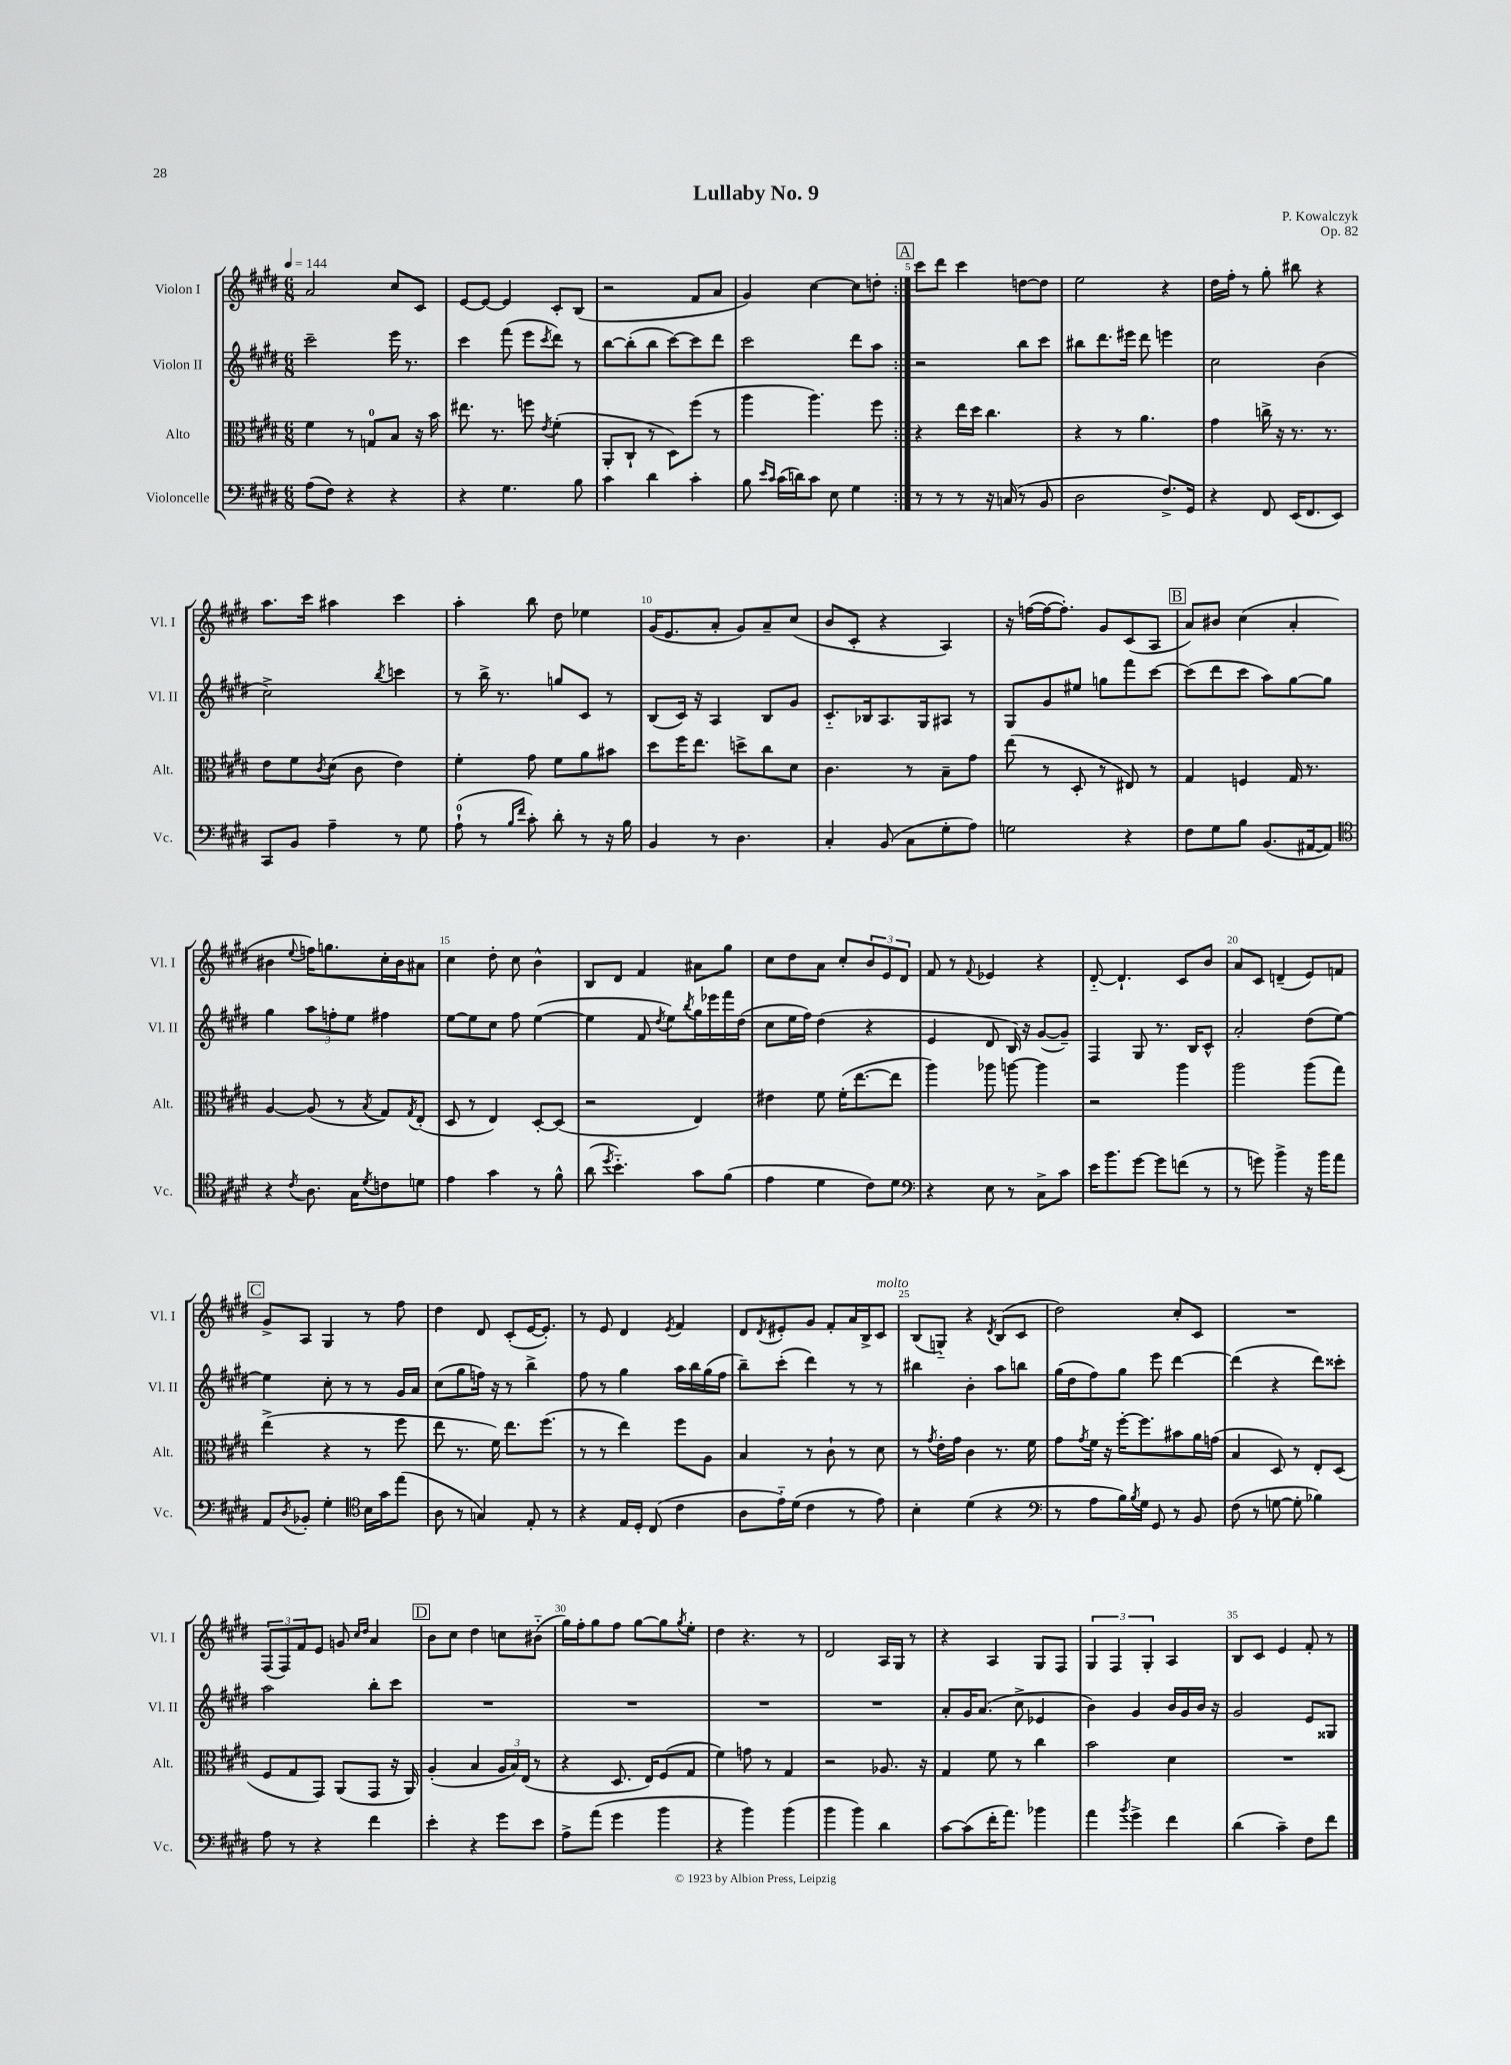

**kern	**kern	**kern	**kern
*staff4	*staff3	*staff2	*staff1
*clefF4	*clefC3	*clefG2	*clefG2
*k[f#c#g#d#]	*k[f#c#g#d#]	*k[f#c#g#d#]	*k[f#c#g#d#]
*M6/8	*M6/8	*M6/8	*M6/8
*MM144	*MM144	*MM144	*MM144
(8A\L	4f#\	2ccc#~\	2a/
8F#\J)	.	.	.
4r	8r	.	.
.	8G/L	.	.
4r	8B/J	16eee\	8cc#/L
.	.	8.r	.
.	16r	.	8c#/J
.	16b\	.	.
=	=	=	=
4r	8.ee#\	4ccc#\	[8e/L
.	.	.	8e/_J
.	8.r	.	.
4.G#\	.	(8fff#\	4e/]
.	8ff\	8eee\L	.
.	8qe/	8qccc#/	.
.	(4f#'\	8ddd#\J)	8c#'/L
8B\	.	8r	(8B/J
=	=	=	=
4c#\	8AA'/L	[8bb\L	2r
.	8C#`/J	(8bb'\]	.
4d#\	8r	8bb\J	.
.	8D#\L)	[8ccc#\L)	.
4c#'\	(8ff#\J	8ccc#\]	8f#/L
.	8r	8ddd#\J	8a/J
=	=	=	=
8B\	4aa\	2ccc#\	4g#/)
16qqe/LL	.	.	.
16qqc#/JJ	.	.	.
(16c#\LL	.	.	.
16d\J)	.	.	.
8c#\J	4.aa\)	.	[4cc#\
8E\	.	.	.
4G#\	.	8ddd#\L	8cc#\]L
.	8ff#\	8aa\J	8dd'\J
=:|!	=:|!	=:|!	=:|!
8r	4r	2r	8ccc#\L
8r	.	.	8ddd#\J
8r	16ee\LL	.	4ccc#\
.	16dd#\JJ	.	.
16r	4.cc#\	.	.
(16C/	.	.	.
8r	.	8bb\L	[8dd\L
8BB/	.	8ccc#\J	8dd\]J
=	=	=	=
2D#\	4r	8bb#\L	2ee\
.	.	8.ddd#\	.
.	8r	.	.
.	.	16eee#\Jk	.
.	4.a\	8ddd#\	.
8.F#^/L)	.	4eee\	4r
16GG#/Jk	.	.	.
=	=	=	=
4r	4g#\	2cc#\	16dd#\LL
.	.	.	16ff#'\JJ
.	.	.	8r
8FF#/	16cc^\	.	8gg#'\
.	16r	.	.
(16EE/LK	8.r	.	8bb#\
8.FF#/	.	.	.
.	.	(4b\	4r
.	8.r	.	.
8EE/J)	.	.	.
=	=	=	=
8CC#/L	8e\L	2cc#^\)	8.aa\L
8BB/J	8f#\	.	.
.	.	.	16ccc#\Jk
.	8qc#/	.	.
4A~\	(8d#\J	.	4aa#\
.	8c#\	.	.
.	.	8qbb/	.
8r	4e\)	4ccc\	4ccc#\
8G#\	.	.	.
=	=	=	=
(8A`\	4f#'\	8r	4aa'\
8r	.	16bb^\	.
.	.	8.r	.
16qqB/LL	.	.	.
16qqf#/JJ	.	.	.
8c#'\)	8g#\	.	8bb\
8d#'\	8f#\L	8gg/L	8dd#\
8r	8a\	8c#/J	4ee-\
16r	8b#\J	8r	.
16B\	.	.	.
=	=	=	=
4BB/	8dd#\L	(8B/L	(16g#/LK
.	.	.	8.e/
.	16ff#\K	16c#/Jk)	.
.	8.ee\J	16r	.
8r	.	4A/	8a'/J
4.D#\	8dd^\L	.	8g#/L)
.	8cc#\	8B/L	8a~/
.	8d#\J	8g#/J	(8cc#/J
=	=	=	=
4C#'/	4.c#\	8.c#'~/L	8b/L
.	.	.	8c#'/J
.	.	16B-/k	.
(8BB/	.	8.A/	4r
8C#\L	8r	.	.
.	.	16G#/k	.
8G#'\	8B~\L	8A#/J	4A/)
8A\J)	8g#\J	8r	.
=	=	=	=
2G\	(8ee\	8G#/L	16r
.	.	.	([16ff\LL
.	8r	8g#/	16ff\_J
.	.	.	8.ff'\]J)
.	8D#'/	8ee#/J	.
.	8r	8gg\L	8g#/L
4r	8E#/)	8fff#\	(8c#/
.	8r	[8ccc#\J	8A/J
=	=	=	=
8F#\L	4G#/	(8ccc#\]L	8a/L)
8G#\	.	8ddd#\	8b#/J
8B\J	4F/	8ccc#\J	(4cc#\
(8.BB/L	.	8aa\L)	.
.	16G#/	[8gg#\	4a'/
[16AA#/k	8.r	.	.
8AA#/]J)	.	8gg#\]J	.
=	=	=	=
*clefC4	*	*	*
4r	[4A/	4gg#\	4b#\
8qc#/	.	.	8qqee/
8.A\	(8A/]	12aa\L	16ff\LK)
.	.	.	8.gg\
.	.	12ff'\	.
.	8r	.	.
.	.	12ee\J	.
16G#\LK	.	.	.
8qd#/	8qB/	.	.
8c\	8G#/L)	4ff#\	16cc#'\L
.	.	.	16b#\J
.	8qG#/	.	.
8d\J	(8E'/J	.	8a#\J
=	=	=	=
4e\	8D#/	[8ee\L	4cc#\
.	8r	8ee\]	.
4g#\	4E/)	8cc#\J	8dd#'\
.	.	8ff#\	8cc#\
8r	[8D#'/L	([4ee\	4b^^\
8f#^^\	(8D#/]J	.	.
=	=	=	=
(8a\	2r	4ee\]	8B/L
8qdd#/	.	.	.
4.b'~\)	.	.	8d#/J
.	.	8f#/	4f#/
.	.	8qdd#/	.
.	.	8ee\L)	.
.	.	8qbb/	.
8g#\L	4E/)	16gg#\L	8a#\L
.	.	16eee-\	.
(8f#\J	.	16fff#\	8gg#\J
.	.	(16dd#\JJ	.
=	=	=	=
4e\	4e#\	8cc#\L	8cc#\L
.	.	16ee\L	8dd#\
.	.	16ff#\JJ)	.
4d#\	8f#\	(4dd#\	8a\J
.	(16f#'\LK	.	8cc#'/L
.	[8.ee\	.	.
8c#\L)	.	4r	12b/
.	.	.	12e/
8d#\J	8ee\]J	.	.
.	.	.	12d#/J
=	=	=	=
*clefF4	*	*	*
4r	4aa\)	4e/	8f#/
.	.	.	8r
.	.	.	8qqf#/
8E\	8aa-\	8d#/	4e-/
8r	[8aa\	16B/)	.
.	.	16r	.
8C#^\L	4aa\]	([8g#/L	4r
8c#\J	.	8g#~/]J)	.
=	=	=	=
16e\LK	2r	4F#/	[8d#'~/
8.b\	.	.	.
.	.	.	4.d#`/]
[8g#\J	.	8G#/	.
8g#\]L	.	8.r	.
(8f\J	4aa\	.	8c#/L
.	.	16B/LK	.
8r	.	8c#^^/J	8b/J
=	=	=	=
8r	2aa\	2a'/	8a/L
8g\)	.	.	8c#/J
4b^\	.	.	(4d~/
16r	(8aa\L	(8dd#\L	8e/L)
16b\LK	.	.	.
8a\J	8gg#\J)	[8ee\J)	8f/J
=	=	=	=
8AA/L	(4ee^\	4ee\]	8g#^/L
8qD#/	.	.	.
8BB-'/J	.	.	8A/J
4G#'\	4r	8cc#'\	4G#/
.	.	8r	.
*clefC4	*	*	*
16B\LL	8r	8r	8r
16g#\J	.	.	.
(8ee\J	8ff#\	16g#/LL	8ff#\
.	.	16a/JJ	.
=	=	=	=
8A\	8ee\	(8cc#\L	4dd#\
8r	8.r	8gg#\	.
4G/)	.	16ff\Jk)	8d#/
.	16f#\)	16r	.
.	8.ee\L	8r	(8c#'/L
8E'/	.	4bb^\	[16e/K
.	(8.ff#\J	.	8.e'/]J)
8r	.	.	.
=	=	=	=
4r	8r	8ff#\	8r
.	8r	8r	8e/
16E/LL	4ee\)	4gg#\	4d#/
16D#'/JJ	.	.	.
(8C#/	.	.	.
.	.	.	8qe/
4c#\	8ff#\L	16aa\LL	4f#/
.	.	16bb\	.
.	8A\J	(16gg#\	.
.	.	16ff#\JJ	.
=	=	=	=
8A\L	4B/	8bb~\L)	8d#/L
.	.	.	8qd#/
16e'~\L)	.	(8ccc#'\J	8e#'/
(16d#\JJ	.	.	.
4c#\	8r	4ddd#\)	8g#/J
.	8c#`\	.	8f#'/L
8r	8r	8r	16a/L
.	.	.	16B^/J
8e\)	8d#\	8r	8c#/J
=	=	=	=
4B'\	8r	4bb#\	(8B/L
.	8qg#/	.	.
.	16e'\LL	.	8G'~/J)
.	16g#\JJ	.	.
(4d#\	4c#\	4b'\	4r
.	.	.	8qd#/
4r	8.r	8aa\L	(8B/L
.	.	8bb\J	8c#/J
.	16f#\	.	.
=	=	=	=
*clefF4	*	*	*
8r	8g#\L	(16gg#\LL	2dd#\)
.	.	16dd#\J	.
.	8qg#/	.	.
8A\L	16f#\Jk	8ff#\)	.
.	16r	.	.
16B\L)	[16ff#'\LK	8gg#\J	.
8qB/	.	.	.
16G#\JJ	8.ff#\]	.	.
8GG#/	.	8eee\	.
8r	8b#\	[4ddd#\	8cc#'/L
8BB/	16a\L	.	8c#/J
.	(16g\JJ	.	.
=	=	=	=
(8F#\	4B/	(4ddd#\]	2.r
8r	.	.	.
[8G\	8D#/)	4r	.
8G'\]	8r	.	.
4B-\)	8E'/L	8ddd#\L)	.
.	(8D#/J	8ccc##'\J	.
=	=	=	=
8A\	8F#/L	2aa\	(12F#/L
.	.	.	12F#/)
8r	8G#/	.	.
.	.	.	12f#/
4r	8GG#/J)	.	8e/J
.	(8AA/L	.	8g/
.	.	.	16qqcc#/LL
.	.	.	16qqdd#/JJ
4f#\	8GG#/J	8bb'\L	4a/
.	16r	8ccc#\J	.
.	16AA/)	.	.
=	=	=	=
4e'\	(4A'/	2.r	8b\L
.	.	.	8cc#\J
4r	4B/	.	4dd#\
8g#\L	24A/LL	.	8cc\L
.	24B/)	.	.
.	(24E/JJ	.	.
8e\J	8r	.	(8b#'~\J
=	=	=	=
8A^\L	4r	2.r	16gg#\LL)
.	.	.	16ff#'\J
(8a\J	.	.	8gg#\
4g#\	8.D#/	.	8ff#\J
.	.	.	[8gg#\L
.	16E/LK)	.	.
4b\	(8F#/	.	8gg#\]
.	.	.	8qgg#/
.	8G#/J	.	8ee'\J
=	=	=	=
4r	4f#\)	2.r	4dd#\
4b\)	8g\	.	4.r
.	8r	.	.
(4b\	4G#/	.	.
.	.	.	8r
=	=	=	=
4b\	2r	2.r	2d#/
4b\)	.	.	.
4d#\	8.A-/	.	16A/LL
.	.	.	16G#/JJ
.	.	.	8r
.	16r	.	.
=	=	=	=
[8c#\L	4G#/	8a'/L	4r
(8c#\]	.	16g#/K	.
.	.	(8.a/J	.
16f#'\K	8f#\	.	4A/
8.a\J)	.	.	.
.	8r	8cc#^\	.
4b-\	4cc#\	4e-/	8G#/L
.	.	.	8F#/J
=	=	=	=
4a\	2b\	4b\)	6G#/
.	.	.	6F#/
8qb/	.	.	.
4g#^\	.	4g#/	.
.	.	.	6G#'/
4f#\	4d#\	16b/LL	4A/
.	.	16g#/	.
.	.	16b/JJ	.
.	.	16r	.
=	=	=	=
(4d#\	2.r	2g#/	8B/L
.	.	.	8c#/J
4c#~\)	.	.	4e/
8F#\L	.	8e/L	8f#'/
8f#\J	.	8G##/J	8r
==	==	==	==
*-	*-	*-	*-
